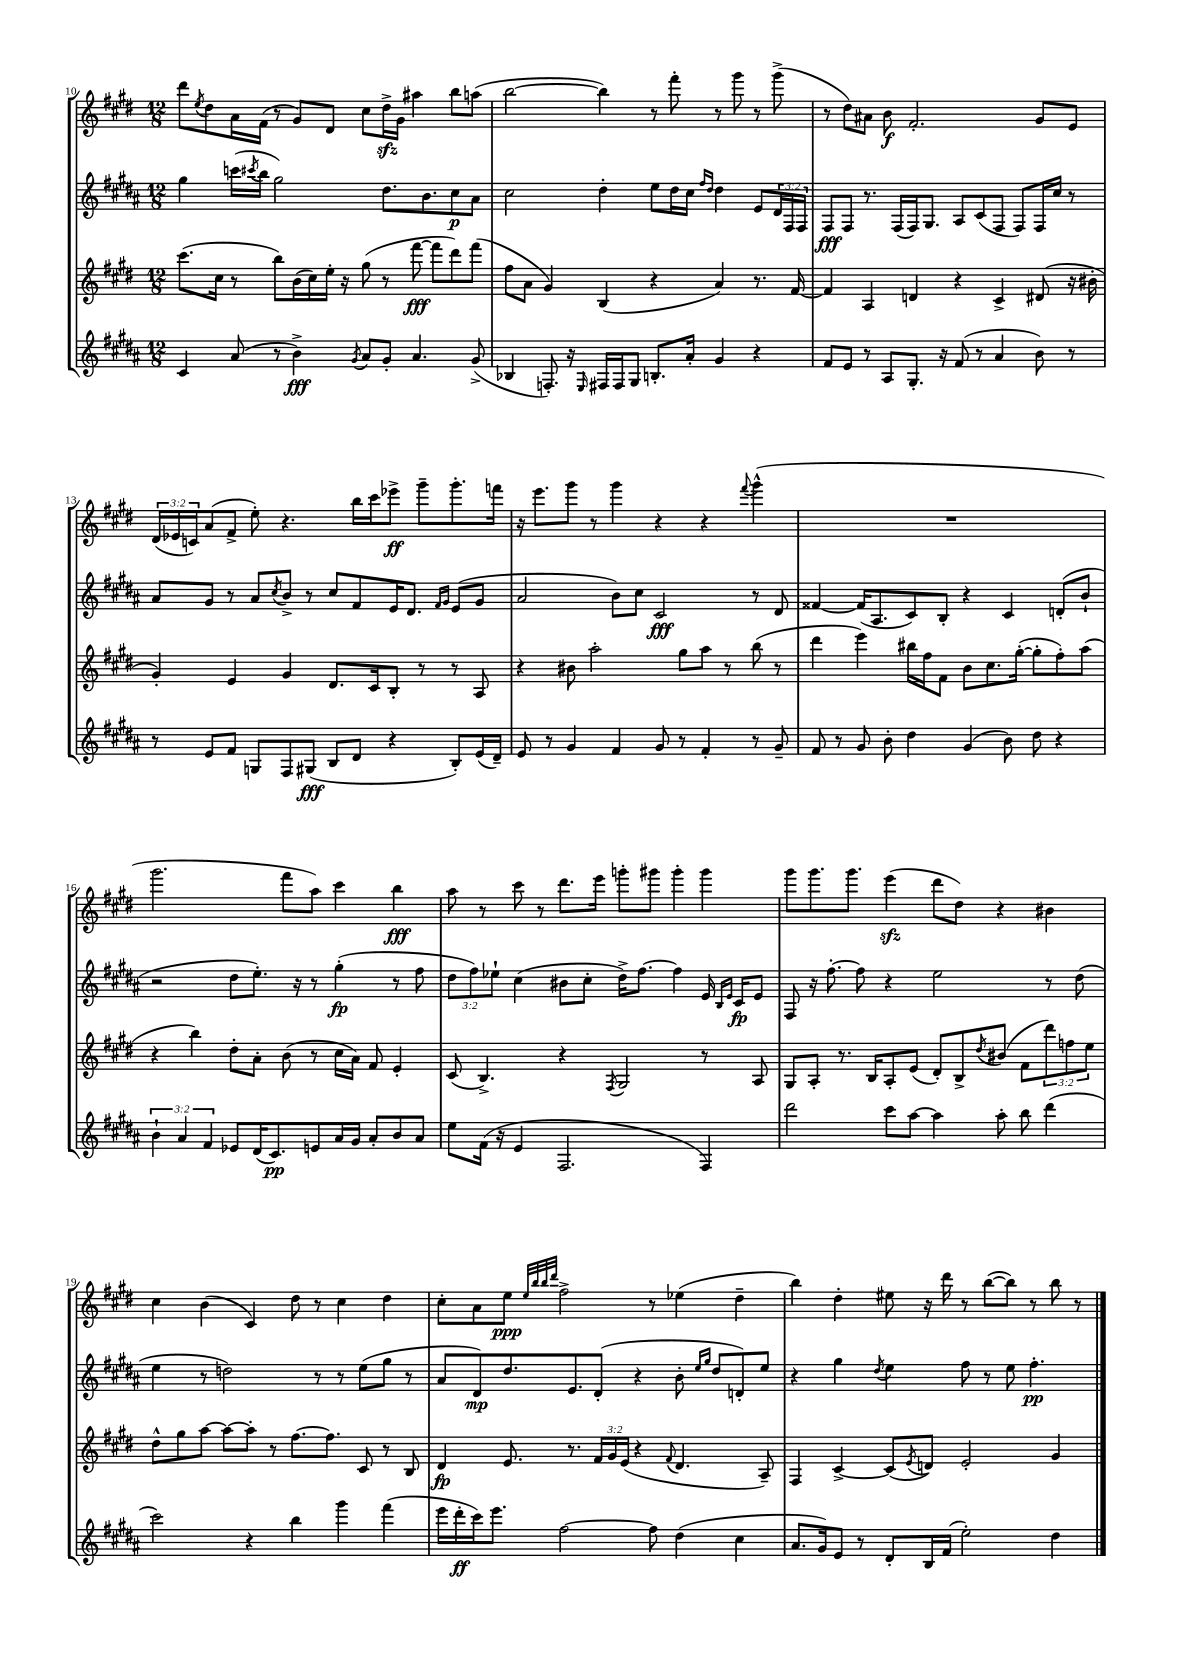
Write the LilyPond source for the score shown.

<<
\new StaffGroup <<
\new Staff = "s0" {
    \clef treble \key e \major \numericTimeSignature \time 12/8 \override Staff.TupletNumber.text = #tuplet-number::calc-fraction-text
    dis'''8 \acciaccatura { e''8 } dis''8 a'16 fis'16( r8 gis'8) dis'8 cis''8 dis''16->\sfz gis'16 ais''4 b''8 a''8( |
    b''2~ b''4) r8 fis'''8-. r8 gis'''8 r8 gis'''8->( |
    r8 dis''8) ais'8 b'8\f fis'2.-. gis'8 e'8 |
    \tuplet 3/2 { dis'16( ees'16 c'16) } a'8( fis'8-> e''8-.) r4. b''16 cis'''16 ees'''8->\ff gis'''8-- gis'''8.-. f'''16 |
    r16 e'''8. gis'''8 r8 gis'''4 r4 r4 \appoggiatura { fis'''8 } gis'''4-^( |
    R1. |
    gis'''2. fis'''8 a''8) cis'''4 b''4\fff |
    a''8 r8 cis'''8 r8 dis'''8. e'''16 g'''8-. gis'''8 gis'''4-. gis'''4 |
    gis'''8 gis'''8. gis'''8. e'''4\sfz( dis'''8 dis''8) r4 bis'4 |
    cis''4 b'4( cis'4) dis''8 r8 cis''4 dis''4 |
    cis''8-. a'8 e''8\ppp \grace { e''32 b''32 b''32 dis'''32 } fis''2-> r8 ees''4( dis''4-- |
    b''4) dis''4-. eis''8 r16 dis'''16 r8 b''8~( b''8) r8 b''8 r8 \bar "|." |
}
\new Staff = "s1" {
    \clef treble \key b \major \numericTimeSignature \time 12/8 \override Staff.TupletNumber.text = #tuplet-number::calc-fraction-text
    gis''4 c'''16( \acciaccatura { cis'''8 } b''16 gis''2) dis''8. b'8. cis''8\p ais'8 |
    cis''2 dis''4-. e''8 dis''16 cis''16 \grace { fis''16 dis''16 } dis''4 e'8 \tuplet 3/2 { dis'16 fis16 fis16 } |
    fis8\fff fis8 r8. fis16( fis16) gis8. ais8 cis'8( fis8 fis8) fis16 cis''16 r8 |
    ais'8 gis'8 r8 ais'8 \acciaccatura { cis''8 } b'8-> r8 cis''8 fis'8 e'16 dis'8. \grace { fis'16 gis'16 } e'8( gis'8 |
    ais'2 b'8) cis''8 cis'2\fff r8 dis'8 |
    fisis'4~ fisis'16( ais8. cis'8) b8-. r4 cis'4 d'8-.( b'8-! |
    r2 dis''8 e''8.-.) r16 r8 gis''4-.\fp( r8 fis''8 |
    \tuplet 3/2 { dis''8 fis''8) ees''8-! } cis''4( bis'8 cis''8-. dis''16->) fis''8.~ fis''4 e'16 \grace { b16 e'16 } cis'16\fp e'8 |
    fis8 r16 fis''8.~-. fis''8 r4 e''2 r8 dis''8( |
    e''4 r8 d''2) r8 r8 e''8( gis''8 r8 |
    ais'8 dis'8\mp) dis''8. e'8. dis'8-.( r4 b'8-. \grace { e''16 gis''16 } dis''8 d'8-.) e''8 |
    r4 gis''4 \acciaccatura { dis''8 } e''4 fis''8 r8 e''8 fis''4.-.\pp \bar "|." |
}
\new Staff = "s2" {
    \clef treble \key e \major \numericTimeSignature \time 12/8 \override Staff.TupletNumber.text = #tuplet-number::calc-fraction-text
    cis'''8.( cis''16 r8 b''8) b'16( cis''16) e''16-. r16 gis''8( r8 fis'''8~\fff fis'''8 dis'''8) fis'''8( |
    fis''8 a'8 gis'4) b4( r4 a'4) r8. fis'16~ |
    fis'4 a4 d'4 r4 cis'4-> dis'8( r16 bis'16-. |
    gis'4-.) e'4 gis'4 dis'8. cis'16 b8-. r8 r8 a8 |
    r4 bis'8 a''2-. gis''8 a''8 r8 b''8( r8 |
    dis'''4 e'''4) bis''16 fis''16 fis'8 b'8 cis''8. gis''16~-.( gis''8-. fis''8-.) a''8( |
    r4 b''4) dis''8-. a'8-. b'8( r8 cis''16 a'16) fis'8 e'4-. |
    cis'8( b4.->) r4 \acciaccatura { fis8 } gis2 r8 a8 |
    gis8 a8-. r8. b16 a8-. e'8( dis'8-.) b8-> \acciaccatura { dis''8 } bis'8( fis'8 \tuplet 3/2 { dis'''8) f''8 e''8 } |
    dis''8-^ gis''8 a''8~ a''8~ a''8-. r8 fis''8.~ fis''8. cis'8 r8 b8 |
    dis'4\fp e'8. r8. \tuplet 3/2 { fis'16 gis'16 e'16( } r4 \appoggiatura { fis'8 } dis'4. a8--) |
    fis4 cis'4~-> cis'8( \acciaccatura { e'8 } d'8) e'2-. gis'4 \bar "|." |
}
\new Staff = "s3" {
    \clef treble \key b \major \numericTimeSignature \time 12/8 \override Staff.TupletNumber.text = #tuplet-number::calc-fraction-text
    cis'4 ais'8( r8 b'4->\fff) \acciaccatura { gis'8 } ais'8 gis'8-. ais'4. gis'8->( |
    bes4 f8.-.) r16 \grace { e16 } fis16 fis16 gis8 b8.-. ais'16-. gis'4 r4 |
    fis'8 e'8 r8 ais8 gis8.-. r16 fis'8( r8 ais'4 b'8) r8 |
    r8 e'8 fis'8 g8 fis8 gis8\fff( b8 dis'8 r4 b8-.) e'16( dis'16--) |
    e'8 r8 gis'4 fis'4 gis'8 r8 fis'4-. r8 gis'8-- |
    fis'8 r8 gis'8 b'8-. dis''4 gis'4( b'8) dis''8 r4 |
    \tuplet 3/2 { b'4-! ais'4 fis'4 } ees'8 dis'16( cis'8.\pp) e'8 ais'16 gis'16 ais'8-. b'8 ais'8 |
    e''8 fis'16( r16 e'4 fis2. fis4) |
    dis'''2 cis'''8 ais''8~ ais''4 ais''8-. b''8 dis'''4( |
    cis'''2) r4 b''4 gis'''4 fis'''4( |
    e'''16 dis'''16-.\ff cis'''16) e'''8. fis''2~ fis''8 dis''4( cis''4 |
    ais'8. gis'16) e'8 r8 dis'8-. b16 fis'16( e''2-.) dis''4 \bar "|." |
}
>>
>>
\layout { \context { \Score currentBarNumber = #10 } }
